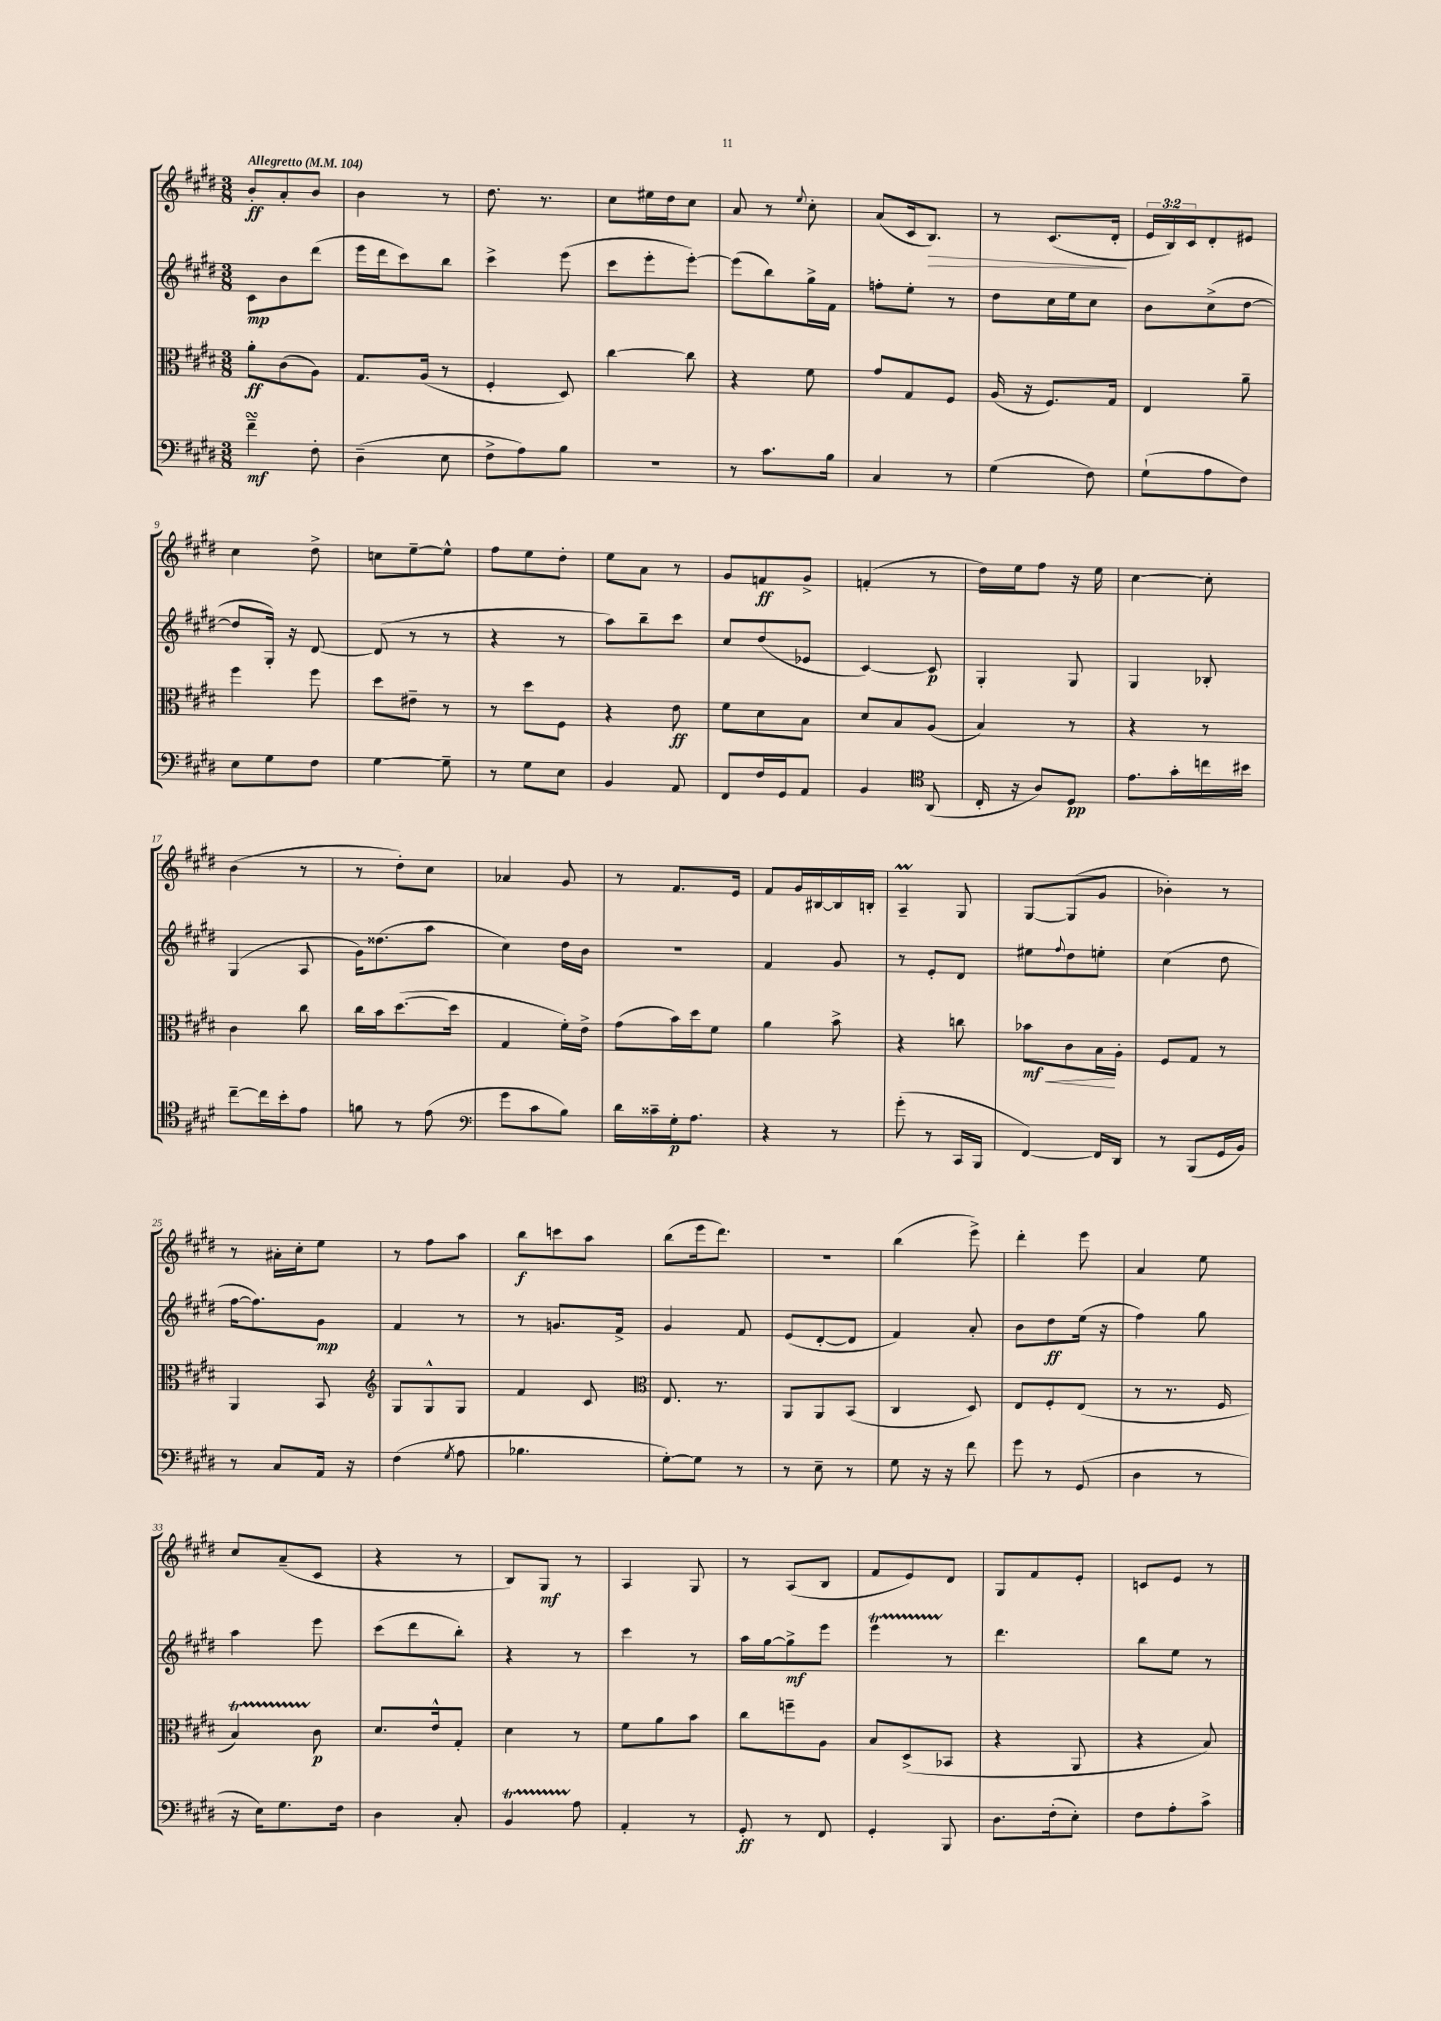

**kern	**kern	**kern	**kern
*staff4	*staff3	*staff2	*staff1
*clefF4	*clefC3	*clefG2	*clefG2
*k[f#c#g#d#]	*k[f#c#g#d#]	*k[f#c#g#d#]	*k[f#c#g#d#]
*M3/8	*M3/8	*M3/8	*M3/8
*MM104	*MM104	*MM104	*MM104
4f#~\	8a'\L	8c#\L	8b'/L
.	(8c#\	8b\	8a'/
8F#'\	8A\J)	(8ddd#\J	8b/J
=	=	=	=
(4D#~\	8.G#/L	16eee\LL	4b\
.	.	16ddd#\J	.
.	.	8ccc#\)	.
.	(16A/Jk	.	.
8E\	8r	8bb\J	8r
=	=	=	=
8F#^\L	4F#'/	4ccc#^\	8.dd#\
8A\)	.	.	.
.	.	.	8.r
8B\J	8D#/)	(8eee\	.
=	=	=	=
4.r	[4cc#\	8ccc#\L	8cc#\L
.	.	8eee'\	16ee#\L
.	.	.	16dd#\J
.	8cc#\]	[8eee'\J)	8cc#\J
=	=	=	=
8r	4r	(8eee\]L	8a/
8.c#\L	.	8bb\)	8r
.	.	.	8qqee/
.	8f#\	16gg#^\L	8cc#'\
16B\Jk	.	16f#\JJ	.
=	=	=	=
4C#/	8g#/L	8ff'\L	(8a/L
.	8G#/	8ee'\J	16c#/k
.	.	.	8.B/J)
8r	8F#/J	8r	.
=	=	=	=
(4G#\	(16A/	8dd#\L	8r
.	16r	.	.
.	8.F#/L)	16cc#\L	(8.c#/L
.	.	16ee\J	.
8F#\)	.	8cc#\J	.
.	16G#/Jk	.	16d#'/Jk
=	=	=	=
(8G#`\L	4E/	8b\L	24e/LL
.	.	.	24B/)
.	.	.	24c#/J
8A\	.	(8cc#^\	8d#'/
8F#\J)	8a~\	[8dd#\J	8e#/J
=	=	=	=
8E\L	4ff#\	8dd#/]L	4cc#\
8G#\	.	16G#'/Jk)	.
.	.	16r	.
8F#\J	8ff#\	[8d#/	8dd#^\
=	=	=	=
[4G#\	8dd#\L	(8d#/]	8cc\L
.	8e#~\J	8r	[8ee~\
8G#~\]	8r	8r	8ee^^\]J
=	=	=	=
8r	8r	4r	8ff#\L
8G#\L	8dd#\L	.	8ee\
8E\J	8F#\J	8r	8dd#'\J
=	=	=	=
4BB/	4r	8aa\L)	8ee\L
.	.	8bb~\	8a\J
8AA/	8e\	8ccc#\J	8r
=	=	=	=
8FF#/L	8f#\L	8cc#/L	8g#/L
16F#/L	8d#\	(8dd#/	8f/
16GG#/J	.	.	.
8AA/J	8B\J	8e-/J	8g#^/J
=	=	=	=
4BB/	8d#/L	[4c#/)	(4f'/
.	8B/	.	.
*clefC4	*	*	*
(8AA/	(8A/J	8c#/]	8r
=	=	=	=
16C#'/	4B/)	4G#'/	16dd#\LL)
16r	.	.	16ee\J
8A/L)	.	.	8ff#\J
8D#/J	8r	8G#/	16r
.	.	.	16ee\
=	=	=	=
8.e\L	4r	4G#/	[4cc#\
16g#'\L	.	.	.
16cc\	8r	8B-'/	8cc#'\]
16b#\JJ	.	.	.
=	=	=	=
[8cc#~\L	4c#\	(4G#/	(4b\
16cc#\]L	.	.	.
16b'\J	.	.	.
8e\J	8cc#\	8A/	8r
=	=	=	=
8f\	16cc#\LL	16g#\LK)	8r
.	16b\J	(8.dd##\	.
8r	([8.dd#\	.	8dd#'\L)
(8e\	.	8aa\J	8cc#\J
.	16dd#\]Jk	.	.
=	=	=	=
*clefF4	*	*	*
8g#\L	4G#/	4cc#\)	4a-/
8c#\	.	.	.
8B\J)	16f#'\LL)	16dd#\LL	8g#/
.	16e^\JJ	16b\JJ	.
=	=	=	=
16d#\LL	(8g#\L	4.r	8r
16c##~\	.	.	.
16G#'\J	16b\L)	.	8.f#/L
8.A\J	16dd#\J	.	.
.	8f#\J	.	.
.	.	.	16e/Jk
=	=	=	=
4r	4a\	4f#/	8f#/L
.	.	.	16g#/L
.	.	.	[16B#/
8r	8b^\	8g#/	16B#/]
.	.	.	16B'/JJ
=	=	=	=
(8g#'\	4r	8r	4A~/
8r	.	8e'/L	.
16CC#/LL	8cc\	8d#/J	8G#/
16BBB/JJ	.	.	.
=	=	=	=
[4FF#/)	8b-\L	8ee#\L	[8G#/L
.	.	8qqff#/	.
.	8c#\	8dd#\	(8G#/]
16FF#/]LL	16B\L	8ee'\J	8g#/J
16DD#/JJ	16A'\JJ	.	.
=	=	=	=
8r	8F#/L	(4cc#\	4b-'\)
(8BBB/L	8G#/J	.	.
16GG#/L	8r	8dd#\	8r
16BB/JJ)	.	.	.
=	=	=	=
8r	4AA/	[16ff#\LK	8r
.	.	8.ff#\])	.
8C#/L	.	.	16a#'\LL
.	.	.	16cc#'\J
16AA/Jk	8BB/	8g#\J	8ee\J
16r	.	.	.
=	=	=	=
*	*clefG2	*	*
(4F#\	8G#/L	4f#/	8r
.	8G#^^/	.	8ff#\L
8qG#/	.	.	.
8A\	8G#/J	8r	8aa\J
=	=	=	=
4.B-\	4f#/	8r	8bb\L
.	.	8.g/L	8ccc\
.	8c#/	.	8aa\J
.	.	16f#^/Jk	.
=	=	=	=
*	*clefC3	*	*
[8G#'\L)	8.E/	4g#/	(8bb\L
8G#\]J	.	.	16eee\k
.	8.r	.	8.ddd#\J)
8r	.	8f#/	.
=	=	=	=
8r	8AA/L	(8e/L	4.r
8E~\	8AA/	[8d#'/	.
8r	(8BB/J	8d#/]J	.
=	=	=	=
8G#\	4C#/	4f#/)	(4bb\
16r	.	.	.
16r	.	.	.
8f#\	8D#/)	8a'/	8eee^\)
=	=	=	=
8g#\	8E/L	8b\L	4ddd#'\
8r	8F#'/	8dd#\	.
(8GG#/	(8E/J	(16ee\Jk	8eee\
.	.	16r	.
=	=	=	=
4D#\	8r	4ff#\)	4a/
.	8.r	.	.
8r	.	8gg#\	8ee\
.	16F#/	.	.
=	=	=	=
16r	4B/)	4aa\	8cc#/L
16E\LK)	.	.	.
8.G#\	.	.	(8a~/
.	8c#\	8eee\	8c#/J
16F#\Jk	.	.	.
=	=	=	=
4D#\	8.d#/L	(8ccc#\L	4r
.	.	8ddd#\	.
.	16e^^/k	.	.
8C#'/	8G#'/J	8bb'\J)	8r
=	=	=	=
4BB/	4d#\	4r	8B/L)
.	.	.	8G#/J
8A\	8r	8r	8r
=	=	=	=
4AA'/	8f#\L	4ccc#\	4A/
.	8a\	.	.
8r	8b\J	8r	8G#/
=	=	=	=
8GG#'/	8cc#\L	16aa\LL	8r
.	.	[16gg#\J	.
8r	8ff~\	8gg#^\]	(8A/L
8FF#/	8A\J	8eee\J	8B/J
=	=	=	=
4GG#'/	8B/L	4eee\	8f#/L
.	(8D#^/	.	8e/)
8BBB/	8BB-/J	8r	8d#/J
=	=	=	=
8.D#\L	4r	4.ddd#\	8G#/L
.	.	.	8f#/
(16F#'\k	.	.	.
8E'\J)	8AA/	.	8e'/J
=	=	=	=
8F#\L	4r	8bb\L	8c/L
8A'\	.	8ee\J	8e/J
8c#^\J	8B/)	8r	8r
==	==	==	==
*-	*-	*-	*-
